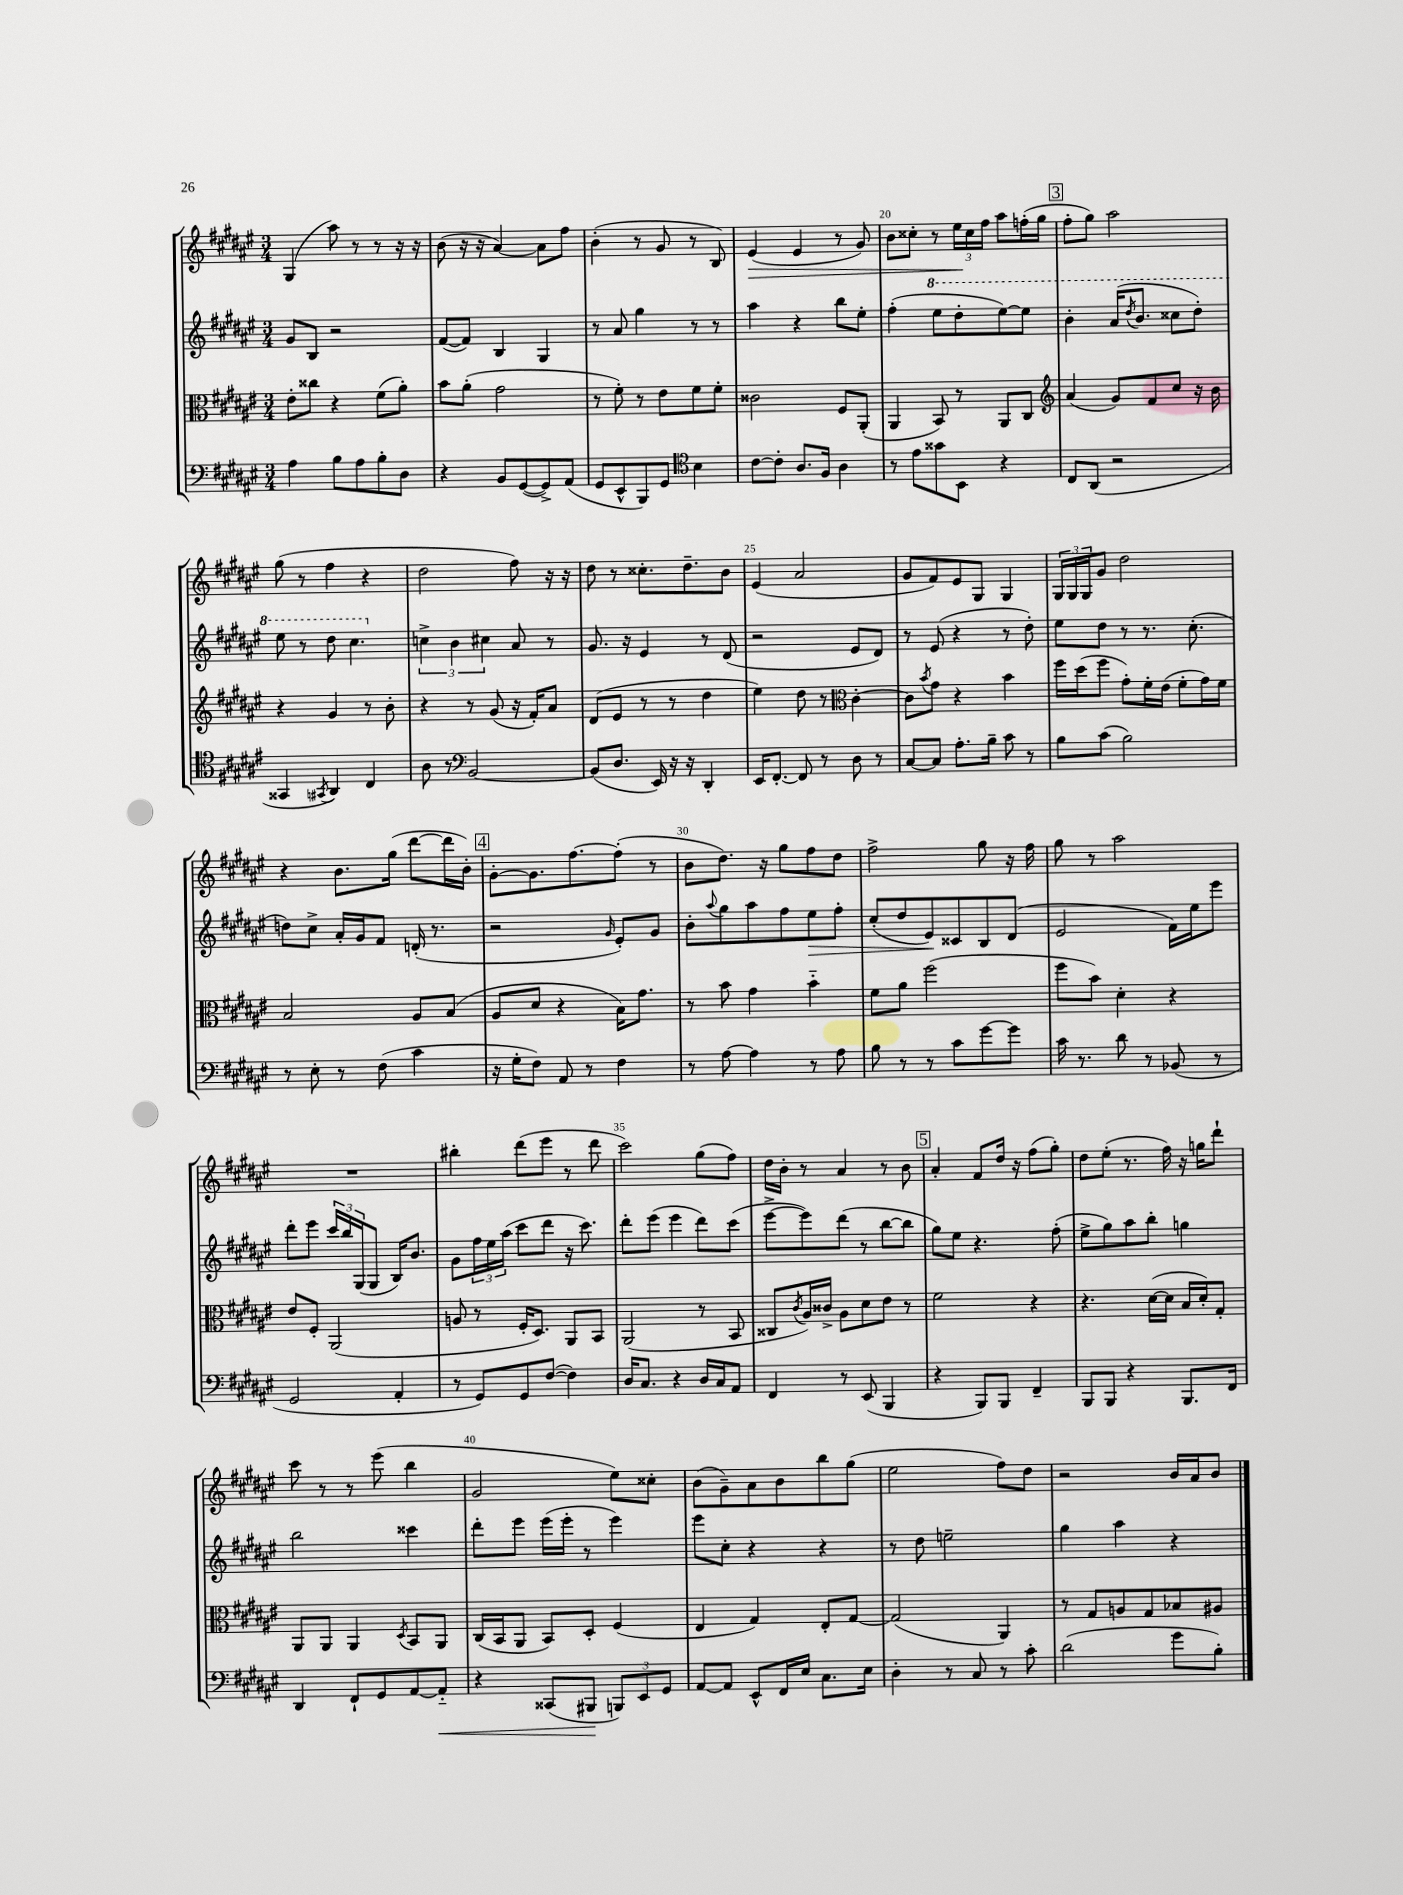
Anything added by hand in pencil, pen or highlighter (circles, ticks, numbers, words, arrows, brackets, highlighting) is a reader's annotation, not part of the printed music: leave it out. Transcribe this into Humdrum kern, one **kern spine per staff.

**kern	**dynam	**kern	**kern	**dynam	**kern	**dynam
*part4	*part4	*part3	*part2	*part2	*part1	*part1
*staff4	*staff4	*staff3	*staff2	*staff2	*staff1	*staff1
*clefF4	*	*clefC3	*clefG2	*	*clefG2	*
*k[f#c#g#d#a#e#]	*	*k[f#c#g#d#a#e#]	*k[f#c#g#d#a#e#]	*	*k[f#c#g#d#a#e#]	*
*M3/4	*	*M3/4	*M3/4	*	*M3/4	*
=16	=16	=16	=16	=16	=16	=16
4A#\	.	8e#'\L	8g#/L	.	(4G#/	.
.	.	8cc##X\J	8B/J	.	.	.
8B\L	.	4r	2r	.	8aa#\)	.
8A#\	.	.	.	.	8r	.
8B'\	.	(8f#\L	.	.	8r	.
8D#\J	.	8a#'\J)	.	.	16r	.
.	.	.	.	.	16r	.
=17	=17	=17	=17	=17	=17	=17
4r	.	8b\L	([8f#/L	.	(8b\	.
.	.	(8a#'\J	8f#/J])	.	16r	.
.	.	.	.	.	16r	.
8BB/L	.	2g#\	4B/	.	[4a#/)	.
([8GG#/	.	.	.	.	.	.
8GG#^/])	.	.	4G#/	.	8a#\L]	.
(8AA#/J	.	.	.	.	8ff#\J	.
=18	=18	=18	=18	=18	=18	=18
8GG#/L	.	8r	8r	.	(4b'\	.
8EE#^^/	.	8f#'\)	8a#/	.	.	.
8BBB/)	.	8r	4gg#\	.	8r	.
8GG#/J	.	8e#\L	.	.	8g#/	.
*clefC4	*	*	*	*	*	*
4B\	.	8f#\	8r	.	8r	.
.	.	8f#'\J	8r	.	8B/)	.
=19	=19	=19	=19	=19	=19	=19
!	!	!	!	!	!	!LO:HP:b
[8c#\L	.	2c##X\	4aa#\	.	(4e#/	>
8c#'\J]	.	.	.	.	.	.
8.A#/L	.	.	4r	.	4e#/	.
16F#/Jk	.	.	.	.	.	.
4A#\	.	8F#/L	8bb\L	.	8r	.
.	.	(8AA#'/J	8ee#'\J	.	8g#/)	.
=20	=20	=20	=20	=20	=20	=20
8r	.	4AA#/	(4ff#'\	.	8b\L	.
8e#\L	.	.	.	.	8cc##X'\J	.
*	*	*	*8va	*	*	*
8g##X\	.	8BB/)	8eee#\L	.	8r	.
8BB\J	.	8r	8ddd#'\	.	24ee#\LL	.
.	.	.	.	.	24cc##\	]
.	.	.	.	.	24ff#\JJ	.
4r	.	8AA#/L	[8eee#\)	.	8aa#\L	.
.	.	8C#/J	8eee#\J]	.	(16ffn'\L	.
.	.	.	.	.	16gg#\JJ	.
!!LO:REH:place=s1:t=3
=21	=21	=21	=21	=21	=21	=21
*	*	*clefG2	*	*	*	*
8C#/L	.	(4a#/	4bb'\	.	8ff#'\L	.
(8AA#/J	.	.	.	.	8gg#\J)	.
2r	.	8g#/L)	(16aa#/KL	.	2aa#\	.
.	.	.	8qddd#/	.	.	.
.	.	.	8.bb/J	.	.	.
.	.	8f#/	.	.	.	.
.	.	8cc#/J	8ccc##X\L	.	.	.
.	.	16r	8ddd#'\J)	.	.	.
.	.	16b\	.	.	.	.
!!LO:LB:g=z
=22	=22	=22	=22	=22	=22	=22
4GG##X/	.	4r	8eee#\	.	(8gg#\	.
.	.	.	8r	.	8r	.
8qGG#X/	.	.	.	.	.	.
4AA#/)	.	4g#/	8ddd#\	.	4ff#\	.
.	.	.	4.ccc#\	.	.	.
4C#/	.	8r	.	.	4r	.
.	.	8b'\	.	.	.	.
=23	=23	=23	=23	=23	=23	=23
*	*	*	*X8va	*	*	*
8A#\	.	4r	6ccn^\	.	2dd#\	.
8r	.	.	.	.	.	.
.	.	.	6b\	.	.	.
*clefF4	*	*	*	*	*	*
[2BB/	.	8r	.	.	.	.
.	.	.	6cc#X\	.	.	.
.	.	(8g#/	.	.	.	.
.	.	16r	8a#/	.	8ff#\)	.
.	.	16f#'/KL)	.	.	.	.
.	.	8a#/J	8r	.	16r	.
.	.	.	.	.	16r	.
=24	=24	=24	=24	=24	=24	=24
(8BB/L]	.	(8d#/L	8.g#/	.	8dd#\	.
8.D#/J	.	8e#/J	.	.	8r	.
.	.	.	16r	.	.	.
.	.	8r	4e#/	.	8.cc##X'\L	.
16EE#/)	.	.	.	.	.	.
16r	.	8r	.	.	.	.
16r	.	.	.	.	8.dd#~\	.
4DD#'/	.	4dd#\	8r	.	.	.
.	.	.	(8d#/	.	8b\J	.
=25	=25	=25	=25	=25	=25	=25
16EE#/KL	.	4ee#\)	2r	.	(4e#/	.
[8.FF#'/J	.	.	.	.	.	.
8FF#/]	.	8dd#\	.	.	2a#/	.
8r	.	8r	.	.	.	.
*	*	*clefC3	*	*	*	*
8D#\	.	[4c#'\	8e#/L	.	.	.
8r	.	.	8d#/J)	.	.	.
=26	=26	=26	=26	=26	=26	=26
[8C#/L	.	8c#\L]	8r	.	8g#/L	.
.	.	8qb/	.	.	.	.
8C#/J]	.	8g#\J	(8e#/	.	8f#/)	.
8.A#'\L	.	4r	4r	.	8e#/	.
.	.	.	.	.	8G#/J	.
16B~\Jk	.	.	.	.	.	.
8c#\	.	4b\	8r	.	4G#/	.
8r	.	.	8dd#'\)	.	.	.
=27	=27	=27	=27	=27	=27	=27
8B\L	.	16ff#\LL	8ee#\L	.	24G#/LL	.
.	.	.	.	.	24G#/	.
.	.	(16dd#\J	.	.	.	.
.	.	.	.	.	24G#/J	.
(8c#\J	.	8ff#\J	8dd#\J	.	8g#/J	.
2B\)	.	8g#'\L)	8r	.	2dd#\	.
.	.	16f#'\L	8.r	.	.	.
.	.	(16e#\JJ	.	.	.	.
.	.	8f#'\L	.	.	.	.
.	.	.	(8.cc#'\	.	.	.
.	.	16g#\L)	.	.	.	.
.	.	16f#\JJ	.	.	.	.
!!LO:LB:g=z
=28	=28	=28	=28	=28	=28	=28
8r	.	2B/	8ddn\L)	.	4r	.
8E#'\	.	.	8cc#^\J	.	.	.
8r	.	.	16a#'/LL	.	8.b\L	.
.	.	.	16g#/J	.	.	.
(8F#\	.	.	8f#/J	.	.	.
.	.	.	.	.	(16gg#\Jk	.
4c#\	.	8A#/L	(16dn'/	.	[8ddd#\L	.
.	.	.	8.r	.	.	.
.	.	(8B/J	.	.	16ddd#\L]	.
.	.	.	.	.	16b'\JJ)	.
!!LO:REH:place=s1:t=4
=29	=29	=29	=29	=29	=29	=29
16r	.	8A#/L	2r	.	[8g#'\L	.
16G#'\KL	.	.	.	.	.	.
8F#\J)	.	8d#/J	.	.	8.g#\]	.
8AA#/	.	4r	.	.	.	.
.	.	.	.	.	[8.ff#\	.
8r	.	.	.	.	.	.
.	.	.	16qqg#/	.	.	.
4F#\	.	16B\KL)	8e#'/L)	.	(8ff#'\J]	.
.	.	8.g#\J	.	.	.	.
.	.	.	8g#/J	.	8r	.
=30	=30	=30	=30	=30	=30	=30
8r	.	8r	8b'\L	.	8b\L	.
.	.	.	8qqaa#/	.	.	.
[8A#\	.	8b\	8gg#\	.	8.dd#\J)	.
4A#\]	.	4g#\	8aa#\	.	.	.
.	.	.	.	.	16r	.
.	.	.	8ff#\	.	8gg#\L	.
!	!	!	!	!LO:HP:b	!	!
8r	.	4b\	8ee#\	>	8ff#\	.
8A#\	.	.	8ff#'\J	.	8dd#\J	.
=31	=31	=31	=31	=31	=31	=31
8B\	.	8f#\L	(8cc#'/L	.	2ff#^\	.
8r	.	8a#\J	8dd#/	.	.	.
8r	.	(2ff#\	8e#/)	.	.	.
8c#\L	.	.	8c##X/	]	.	.
[8g#\	.	.	8B/	.	8gg#\	.
8g#\J]	.	.	(8d#/J	.	16r	.
.	.	.	.	.	16ff#\	.
=32	=32	=32	=32	=32	=32	=32
16c#\	.	8ff#\L	2e#/	.	8gg#\	.
8.r	.	.	.	.	.	.
.	.	8b\J)	.	.	8r	.
8d#\	.	4d#'\	.	.	2aa#\	.
8r	.	.	.	.	.	.
(8BB-X/	.	4r	16f#\LL)	.	.	.
.	.	.	16ee#\J	.	.	.
8r	.	.	8eee#\J	.	.	.
!!LO:LB:g=z
=33	=33	=33	=33	=33	=33	=33
2GG#/	.	8e#/L	8ddd#'\L	.	2.r	.
.	.	8F#'/J	8eee#\J	.	.	.
.	.	(2AA#/	24ccc#/LL	.	.	.
.	.	.	24bb/	.	.	.
.	.	.	(24G#/J	.	.	.
.	.	.	8G#/J	.	.	.
4AA#'/	.	.	16B/KL)	.	.	.
.	.	.	8.b/J	.	.	.
=34	=34	=34	=34	=34	=34	=34
8r	.	8An/	8g#\L	.	4bb#X'\	.
8GG#/L)	.	8r	24ff#\L	.	.	.
.	.	.	24ee#\	.	.	.
.	.	.	(24aa#\JJ	.	.	.
8GG#/	.	16F#'/KL	8ccc#\L	.	(8ddd#\L	.
.	.	8.D#/J)	.	.	.	.
([8F#/J	.	.	8ddd#\J	.	8eee#\J	.
4F#\])	.	8AA#/L	16r	.	8r	.
.	.	.	8.ccc#\)	.	.	.
.	.	8BB/J	.	.	8ddd#\	.
=35	=35	=35	=35	=35	=35	=35
16D#/KL	.	(2AA#/	8ddd#'\L	.	2ccc#\)	.
8.C#/J	.	.	.	.	.	.
.	.	.	(8eee#\J	.	.	.
4r	.	.	4eee#\	.	.	.
16D#/LL	.	8r	8ddd#\L)	.	(8gg#\L	.
16C#/J	.	.	.	.	.	.
8AA#/J	.	8BB/	(8ccc#\J	.	8ff#\J)	.
=36	=36	=36	=36	=36	=36	=36
4FF#/	.	8C##X/L	[8eee#^\L	.	16dd#\LL	.
.	.	.	.	.	16b'\JJ	.
.	.	8qc#/	.	.	.	.
.	.	16A#/L)	8eee#\])	.	8r	.
.	.	16c##X^/JJ	.	.	.	.
8r	.	8A#\L	(8ddd#\J	.	4a#/	.
(8EE#/	.	8d#\	8r	.	.	.
4BBB/	.	8e#\J	[8bb\L	.	8r	.
.	.	8r	8bb\J]	.	8b\	.
!!LO:REH:place=s1:t=5
=37	=37	=37	=37	=37	=37	=37
4r	.	2f#\	8gg#\L)	.	4a#'/	.
.	.	.	8ee#\J	.	.	.
8BBB/L)	.	.	4.r	.	8f#/L	.
8BBB/J	.	.	.	.	16dd#/Jk	.
.	.	.	.	.	16r	.
4FF#~/	.	4r	.	.	(8ff#\L	.
.	.	.	(8ff#'\	.	8gg#'\J)	.
=38	=38	=38	=38	=38	=38	=38
8BBB/L	.	4.r	8ee#^\L	.	8dd#\L	.
8BBB/J	.	.	8gg#\)	.	(8ee#'\J	.
4r	.	.	8aa#\	.	8.r	.
.	.	([16d#\LL	8bb'\J	.	.	.
.	.	16d#\JJ]	.	.	16ff#\)	.
8.BBB/L	.	16B/LL	4ggn\	.	16r	.
.	.	16d#'/J)	.	.	16ggn\KL	.
.	.	8G#'/J	.	.	8ddd#`\J	.
16FF#/Jk	.	.	.	.	.	.
!!LO:LB:g=z
=39	=39	=39	=39	=39	=39	=39
4DD#/	.	8AA#/L	2bb\	.	8ccc#\	.
.	.	8AA#/J	.	.	8r	.
8FF#`/L	.	4AA#/	.	.	8r	.
8GG#/	.	.	.	.	(8eee#\	.
.	.	8qD#/	.	.	.	.
[8AA#/	.	8BB/L	4ccc##X\	.	4bb\	.
!	!LO:HP:b	!	!	!	!	!
8AA#/J]	<	8AA#/J	.	.	.	.
=40	=40	=40	=40	=40	=40	=40
4r	.	(16C#/LL	8ddd#'\L	.	2g#/	.
.	.	16BB/J	.	.	.	.
.	.	8AA#/J	8eee#\J	.	.	.
(8CC##X/L	.	8BB/L)	(16eee#\LL	.	.	.
.	.	.	16eee#'\JJ	.	.	.
8BBB#X/J	.	8D#'/J	8r	.	.	.
12BBBn/L)	[	(4F#/	4eee#\)	.	8ee#\L)	.
12EE#/	.	.	.	.	.	.
.	.	.	.	.	8cc##X'\J	.
12GG#/J	.	.	.	.	.	.
=41	=41	=41	=41	=41	=41	=41
[8AA#/L	.	4E#/	8eee#\L	.	(8b\L	.
8AA#/J]	.	.	8cc#'\J	.	8g#~\)	.
8EE#^^/L	.	4G#/)	4r	.	8a#\	.
16FF#/L	.	.	.	.	8b\	.
16E#/JJ	.	.	.	.	.	.
8.C#\L	.	8E#'/L	4r	.	8bb\	.
.	.	[8G#/J	.	.	(8gg#\J	.
16E#\Jk	.	.	.	.	.	.
=42	=42	=42	=42	=42	=42	=42
4D#'\	.	(2G#/]	8r	.	2ee#\	.
.	.	.	8dd#\	.	.	.
8r	.	.	2een~\	.	.	.
8C#/	.	.	.	.	.	.
8r	.	4AA#/)	.	.	8ff#\L)	.
8c#'\	.	.	.	.	8dd#\J	.
=43	=43	=43	=43	=43	=43	=43
(2d#\	.	8r	4gg#\	.	2r	.
.	.	8G#/L	.	.	.	.
.	.	8An/	4aa#\	.	.	.
.	.	8G#/	.	.	.	.
8g#\L	.	8B-X/	4r	.	16b/LL	.
.	.	.	.	.	16a#/J	.
8B'\J)	.	8A#X/J	.	.	8b/J	.
==	==	==	==	==	==	==
*-	*-	*-	*-	*-	*-	*-
